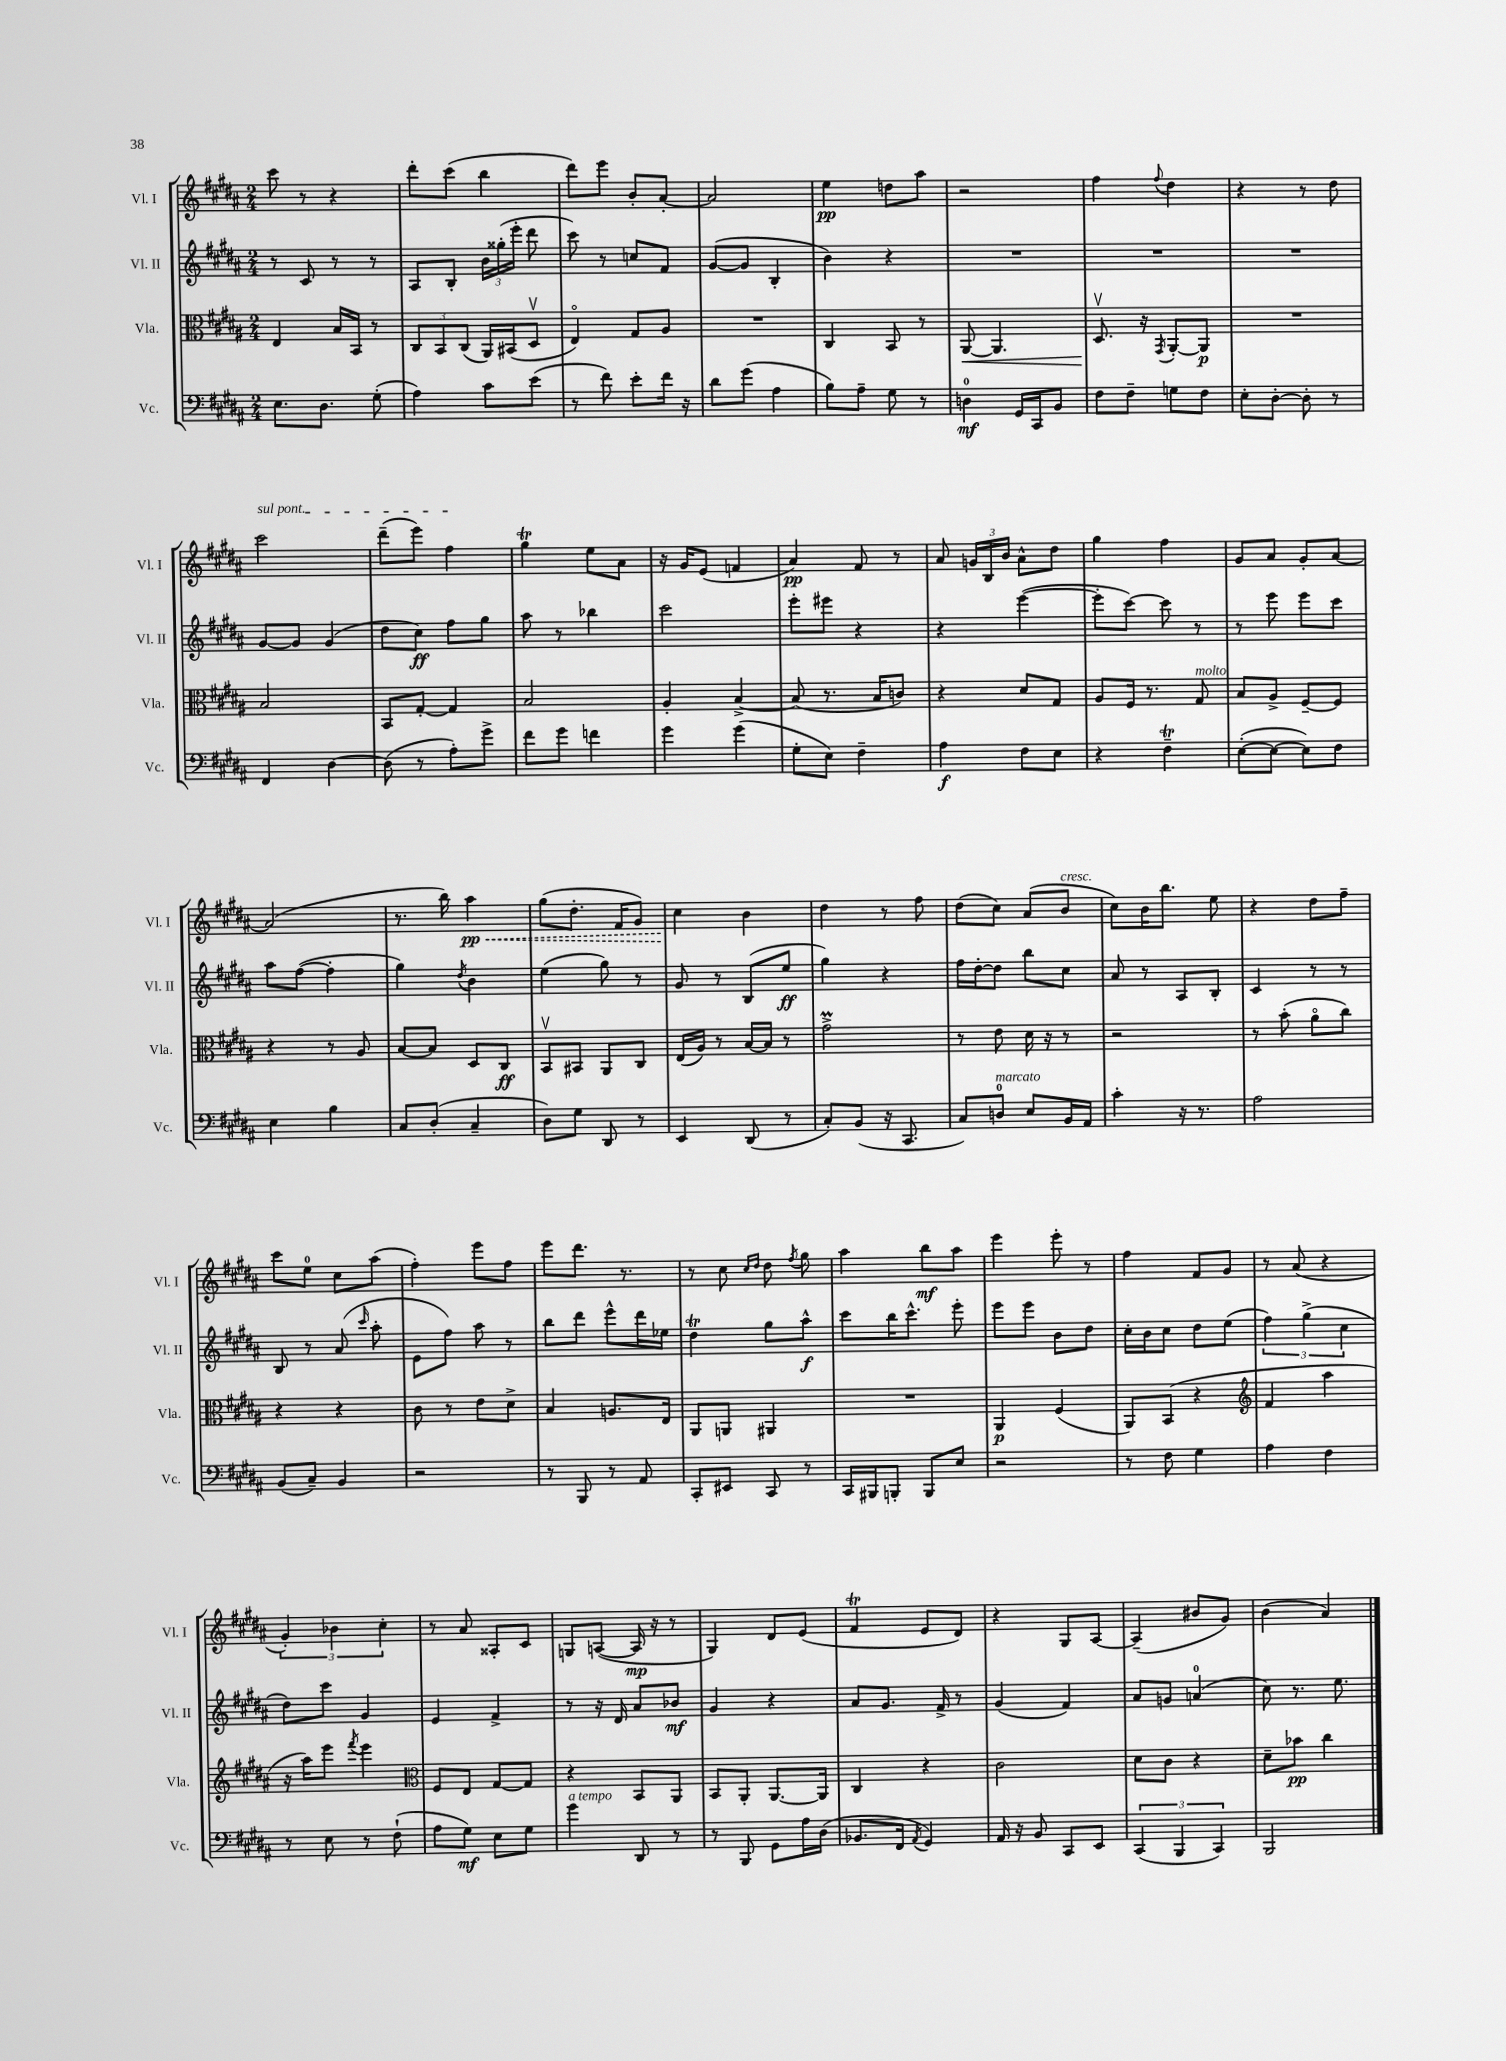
<<
\new StaffGroup <<
\new Staff = "s0" \with { instrumentName = "Vl. I" shortInstrumentName = "Vl. I" } {
    \clef treble \key b \major \numericTimeSignature \time 2/4
    \autoBeamOff cis'''8 r8 r4 |
    dis'''8[-. cis'''8]( b''4 |
    dis'''8[) e'''8] b'8[-. ais'8]~-. |
    ais'2 |
    e''4\pp d''8[ ais''8] |
    r2 |
    fis''4 \appoggiatura { fis''8 } dis''4 |
    r4 r8 dis''8 |
    \once \override TextSpanner.bound-details.left.text = \markup { \italic "sul pont." } cis'''2\startTextSpan |
    dis'''8[--( e'''8]) fis''4\stopTextSpan |
    gis''4\trill e''8[ ais'8] |
    r16 gis'16[ e'8]( f'4 |
    ais'4\pp) fis'8 r8 |
    ais'8 \tuplet 3/2 { g'16[ b16 b'16] } ais'8[-^ dis''8] |
    gis''4 fis''4 |
    gis'8[ ais'8] gis'8[-. ais'8]~ |
    ais'2( |
    r8. b''16) \once \override Hairpin.style = #'dashed-line ais''4\pp\< |
    gis''8[( dis''8.]-. fis'16[ gis'8]) |
    cis''4\! b'4 |
    dis''4 r8 fis''8 |
    dis''8[( cis''8]) ais'8[( b'8]^\markup { \italic "cresc." } |
    cis''8[) b'16 b''8.] e''8 |
    r4 dis''8[ fis''8]-- |
    cis'''8[ e''8]-0 cis''8[ ais''8]( |
    fis''4-.) e'''8[ fis''8] |
    e'''8[ dis'''8.] r8. |
    r8 cis''8 \grace { cis''16[ dis''16] } dis''8 \acciaccatura { fis''8 } gis''8 |
    ais''4 b''8[\mf ais''8] |
    e'''4 e'''8-. r8 |
    fis''4 fis'8[ gis'8] |
    r8 ais'8( r4 |
    \tuplet 3/2 { gis'4-.) bes'4 cis''4-. } |
    r8 ais'8 aisis8[-. cis'8] |
    g8[ a8]~( a16\mp r16 r8 |
    gis4) dis'8[ e'8]( |
    fis'4\trill e'8[ dis'8]) |
    r4 gis8[ ais8]~ |
    ais4--( bis'8[ gis'8]) |
    b'4( ais'4) \bar "|." |
}
\new Staff = "s1" \with { instrumentName = "Vl. II" shortInstrumentName = "Vl. II" } {
    \clef treble \key b \major \numericTimeSignature \time 2/4
    \autoBeamOff r8 cis'8 r8 r8 |
    ais8[ b8]-. \tuplet 3/2 { b'16[ gisis''16-.( e'''16]-. } dis'''8 |
    cis'''8) r8 c''8[ fis'8] |
    gis'8[~( gis'8] b4-. |
    b'4) r4 |
    R2 |
    R2 |
    R2 |
    gis'8[~ gis'8] gis'4( |
    dis''8[ cis''8]\ff) fis''8[ gis''8] |
    ais''8 r8 bes''4 |
    cis'''2 |
    e'''8[-. eis'''8] r4 |
    r4 e'''4~( |
    e'''8[-. cis'''8]~) cis'''8 r8 |
    r8 e'''8 e'''8[ cis'''8] |
    ais''8[ fis''8]~( fis''4-. |
    gis''4) \acciaccatura { dis''8 } b'4 |
    e''4( gis''8) r8 |
    gis'8 r8 b8[( e''8]\ff |
    gis''4) r4 |
    fis''16[ dis''16~-. dis''8] b''8[ cis''8] |
    ais'8 r8 ais8[ b8]-. |
    cis'4 r8 r8 |
    b8 r8 ais'8( \grace { cis'''16 } ais''8-. |
    e'8[ fis''8]) ais''8 r8 |
    b''8[ dis'''8] e'''8[-^ dis'''16 ees''16] |
    dis''4\trill gis''8[ ais''8]-^\f |
    cis'''8[ b''16 cis'''8.]-^ e'''8-. |
    e'''8[ e'''8] b'8[ dis''8] |
    cis''16[-. b'16 cis''8] dis''8[ e''8]( |
    \tuplet 3/2 { fis''4) gis''4->( cis''4 } |
    dis''8[) cis'''8] gis'4 |
    e'4 fis'4-> |
    r8 r16 dis'16 ais'8[ bes'8]\mf |
    gis'4 r4 |
    ais'8[ gis'8.] fis'16-> r8 |
    gis'4( fis'4) |
    ais'8[ g'8] a'4-0( |
    cis''8) r8. e''8. \bar "|." |
}
\new Staff = "s2" \with { instrumentName = "Vla." shortInstrumentName = "Vla." } {
    \clef alto \key b \major \numericTimeSignature \time 2/4
    \autoBeamOff e4 b16[ b,16] r8 |
    \tuplet 3/2 { cis8[ b,8 cis8]( } ais,16[) bis,16( dis8]\upbow |
    e4\flageolet) gis8[ ais8] |
    R2 |
    cis4 b,8 r8 |
    ais,8~\< ais,4. |
    dis8.\upbow\! r16 \acciaccatura { gis,8 } ais,8[~-. ais,8]\p |
    R2 |
    b2 |
    b,8[ gis8]~-. gis4 |
    b2 |
    ais4-. b4~-> |
    b8( r8. b16[ c'8]) |
    r4 dis'8[ gis8] |
    ais8[ fis16] r8. gis8^\markup { \italic "molto" } |
    b8[ ais8]-> fis8[~-- fis8] |
    r4 r8 ais8 |
    b8[~ b8] dis8[ cis8]\ff |
    b,8[\upbow bis,8] ais,8[ cis8] |
    e16[( ais16]) r8 b16[~ b16] r8 |
    gis'2->\prall |
    r8 e'8 dis'16 r16 r8 |
    r2 |
    r8 b'8-.( ais'8[\flageolet cis''8]) |
    r4 r4 |
    cis'8 r8 e'8[ dis'8]-> |
    b4 a8.[ e16] |
    ais,8[ a,8] ais,4 |
    R2 |
    ais,4\p fis4( |
    ais,8[) b,8]( r4 |
    \clef treble fis'4 ais''4 |
    r16 ais''16[) e'''8] \acciaccatura { fis'''8 } e'''4 |
    \clef alto fis8[ e8] gis8[~ gis8] |
    r4 b,8[ ais,8] |
    b,8[ ais,8]-. ais,8.[~ ais,16] |
    cis4 r4 |
    cis'2 |
    dis'8[ cis'8] r4 |
    dis'8[-- bes'8]\pp cis''4 \bar "|." |
}
\new Staff = "s3" \with { instrumentName = "Vc." shortInstrumentName = "Vc." } {
    \clef bass \key b \major \numericTimeSignature \time 2/4
    \autoBeamOff e8.[ dis8.] gis8-.( |
    ais4) cis'8[ e'8]( |
    r8 fis'8) e'8[-. fis'16] r16 |
    dis'8[ gis'8]( ais4 |
    b8[) ais8]-- gis8 r8 |
    d4-0\mf gis,16[ cis,16 b,8] |
    fis8[ fis8]-- g8[ fis8] |
    e8[-. dis8]~-. dis8-. r8 |
    fis,4 dis4~ |
    dis8( r8 ais8[-.) gis'8]-> |
    fis'8[ gis'8] f'4 |
    gis'4 gis'4( |
    gis8[-. e8]) fis4-- |
    ais4\f fis8[ e8] |
    r4 fis4--\trill |
    e8[~-.( e8]~ e8[) fis8] |
    e4 b4 |
    cis8[ dis8]-.( cis4-- |
    dis8[) gis8] dis,8 r8 |
    e,4 dis,8( r8 |
    cis8[-.) b,8]( r16 cis,8. |
    cis8[) d8]-0^\markup { \italic "marcato" } e8[ b,16 ais,16] |
    cis'4-. r16 r8. |
    ais2 |
    b,8[( cis8]--) b,4 |
    r2 |
    r8 b,,8 r8 ais,8 |
    cis,8[-. eis,8] cis,8 r8 |
    cis,16[ bis,,16 b,,8]-. b,,8[ e8] |
    r2 |
    r8 fis8 gis4 |
    ais4 fis4 |
    r8 e8 r8 fis8-!( |
    ais8[ gis8]\mf) e8[ gis8] |
    gis'4^\markup { \italic "a tempo" } dis,8 r8 |
    r8 b,,8 gis,8[ ais16 dis16]( |
    bes,8.[ fis,16] \acciaccatura { ais,8 } gis,4) |
    ais,16 r16 b,8 cis,8[ e,8] |
    \tuplet 3/2 { cis,4( b,,4 cis,4) } |
    b,,2 \bar "|." |
}
>>
>>
\layout { \context { \Score \remove "Bar_number_engraver" } }
